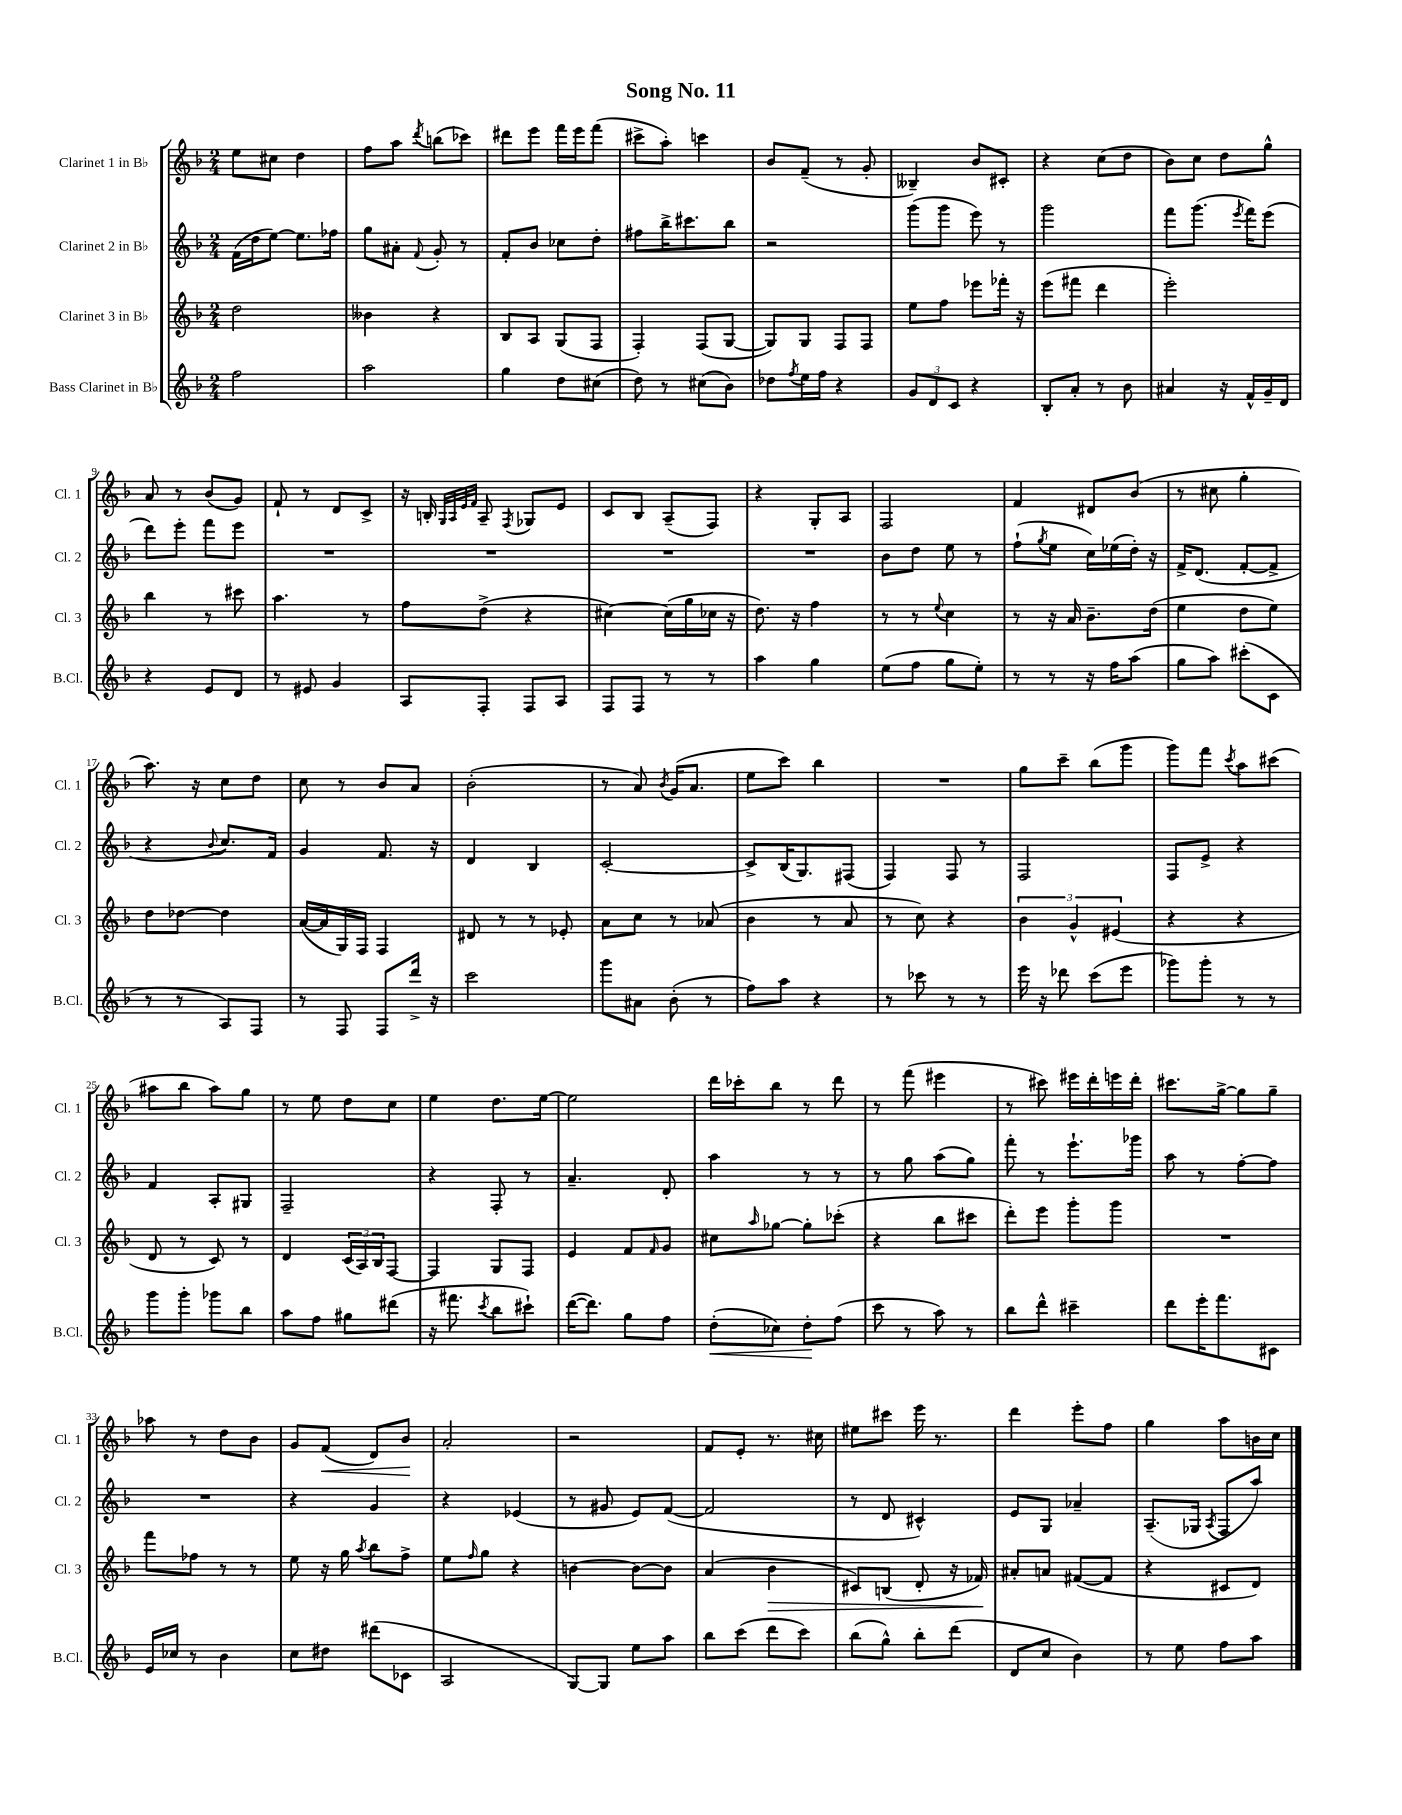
\header { title = "Song No. 11" }
<<
\new StaffGroup <<
\new Staff = "s0" \with { instrumentName = "Clarinet 1 in Bb" shortInstrumentName = "Cl. 1" } {
    \clef treble \key f \major \numericTimeSignature \time 2/4
    e''8 cis''8 d''4 |
    f''8 a''8 \acciaccatura { d'''8 } b''8( ces'''8) |
    dis'''8 e'''8 f'''16 e'''16 f'''8( |
    cis'''8-> a''8-.) c'''4 |
    bes'8 f'8--( r8 g'8-. |
    beses4--) bes'8 cis'8-. |
    r4 c''8( d''8 |
    bes'8) c''8 d''8 g''8-^ |
    a'8 r8 bes'8( g'8) |
    f'8-! r8 d'8 c'8-> |
    r16 b16-. \grace { g32 a32 e'32 f'32 } a8-- \acciaccatura { f8 } ges8 e'8 |
    c'8 bes8 a8--( f8) |
    r4 g8-. a8 |
    f2 |
    f'4 dis'8 bes'8( |
    r8 cis''8 g''4-. |
    a''8.) r16 c''8 d''8 |
    c''8 r8 bes'8 a'8 |
    bes'2-.( |
    r8 a'8) \acciaccatura { bes'8 } g'16( a'8. |
    e''8 c'''8) bes''4 |
    R2 |
    g''8 c'''8-- bes''8( g'''8 |
    g'''8) f'''8 \acciaccatura { c'''8 } a''8 cis'''8( |
    ais''8 bes''8 ais''8) g''8 |
    r8 e''8 d''8 c''8 |
    e''4 d''8. e''16~ |
    e''2 |
    d'''16 ces'''16-. bes''8 r8 d'''8 |
    r8 f'''8( eis'''4 |
    r8 cis'''8) eis'''16 d'''16-. e'''16 d'''16-. |
    cis'''8. g''16~-> g''8 g''8-- |
    aes''8 r8 d''8 bes'8 |
    g'8 f'8\<( d'8) bes'8\! |
    a'2-. |
    r2 |
    f'8 e'8-. r8. cis''16 |
    eis''8 cis'''8 e'''16 r8. |
    d'''4 e'''8-. f''8 |
    g''4 a''8 b'16 c''16 \bar "|." |
}
\new Staff = "s1" \with { instrumentName = "Clarinet 2 in Bb" shortInstrumentName = "Cl. 2" } {
    \clef treble \key f \major \numericTimeSignature \time 2/4
    f'16( d''16 e''8~) e''8. fes''16 |
    g''8 ais'8-. \appoggiatura { f'8 } g'8-. r8 |
    f'8-. bes'8 ces''8 d''8-. |
    fis''8 bes''16-> cis'''8. bes''8 |
    r2 |
    g'''8( g'''8 e'''8) r8 |
    g'''2 |
    f'''8 g'''8.( \acciaccatura { e'''8 } f'''16) e'''8( |
    d'''8) e'''8-. f'''8 e'''8 |
    R2 |
    R2 |
    R2 |
    R2 |
    bes'8 d''8 e''8 r8 |
    f''8-!( \acciaccatura { g''8 } e''8 c''16) ees''16( d''16-.) r16 |
    f'16-> d'8.( f'8~-. f'8-> |
    r4 \appoggiatura { bes'8 } c''8.) f'16 |
    g'4 f'8. r16 |
    d'4 bes4 |
    c'2~-. |
    c'8-> bes16( g8.) fis8( |
    f4) f8 r8 |
    f2 |
    f8 e'8-> r4 |
    f'4 a8-. gis8 |
    f2-- |
    r4 f8-. r8 |
    a'4.-- d'8-. |
    a''4 r8 r8 |
    r8 g''8 a''8( g''8) |
    f'''8-. r8 e'''8.-! ges'''16 |
    a''8 r8 f''8~-. f''8 |
    R2 |
    r4 g'4 |
    r4 ees'4( |
    r8 gis'8 e'8) f'8~( |
    f'2 |
    r8 d'8 cis'4-^) |
    e'8 g8 aes'4-- |
    a8.--( ges16 \acciaccatura { a8 } f8 a''8) \bar "|." |
}
\new Staff = "s2" \with { instrumentName = "Clarinet 3 in Bb" shortInstrumentName = "Cl. 3" } {
    \clef treble \key f \major \numericTimeSignature \time 2/4
    d''2 |
    beses'4 r4 |
    bes8 a8 g8( f8 |
    f4-.) f8( g8~ |
    g8) g8 f8 f8 |
    e''8 f''8 ees'''8 fes'''16-. r16 |
    e'''8( fis'''8 d'''4 |
    e'''2-.) |
    bes''4 r8 cis'''8 |
    a''4. r8 |
    f''8 d''8->( r4 |
    cis''4~) cis''16( g''16 ces''16 r16 |
    d''8.) r16 f''4 |
    r8 r8 \appoggiatura { e''8 } c''4 |
    r8 r16 a'16 bes'8.-- d''16( |
    e''4 d''8 e''8) |
    d''8 des''8~ des''4 |
    a'16~( a'16 g16) f16 f4 |
    dis'8 r8 r8 ees'8-. |
    a'8 c''8 r8 aes'8( |
    bes'4 r8 a'8 |
    r8 c''8) r4 |
    \tuplet 3/2 { bes'4 g'4-^ eis'4( } |
    r4 r4 |
    d'8 r8 c'8) r8 |
    d'4 \tuplet 3/2 { c'16( a16) bes16 } f8~ |
    f4 g8 f8 |
    e'4 f'8 \grace { f'16 } g'8 |
    cis''8 \grace { a''16 } ges''8~ ges''8-. ces'''8-.( |
    r4 bes''8 cis'''8 |
    d'''8-.) e'''8 g'''8-. g'''8 |
    R2 |
    f'''8 fes''8 r8 r8 |
    e''8 r16 g''16 \acciaccatura { a''8 } bes''8 f''8-> |
    e''8 \grace { f''16 } g''8 r4 |
    b'4~ b'8~ b'8 |
    a'4( bes'4\> |
    cis'8) b8( d'8-. r16 fes'16\!) |
    ais'8-. a'8 fis'8~( fis'8 |
    r4 cis'8 d'8) \bar "|." |
}
\new Staff = "s3" \with { instrumentName = "Bass Clarinet in Bb" shortInstrumentName = "B.Cl." } {
    \clef treble \key f \major \numericTimeSignature \time 2/4
    f''2 |
    a''2 |
    g''4 d''8 cis''8( |
    d''8) r8 cis''8( bes'8) |
    des''8 \acciaccatura { f''8 } e''16 f''16 r4 |
    \tuplet 3/2 { g'8 d'8 c'8 } r4 |
    bes8-. a'8-. r8 bes'8 |
    ais'4 r16 f'16-^ g'16-- d'16 |
    r4 e'8 d'8 |
    r8 eis'8 g'4 |
    a8 f8-. f8 a8 |
    f8 f8 r8 r8 |
    a''4 g''4 |
    e''8( f''8 g''8 e''8-.) |
    r8 r8 r16 f''16 a''8( |
    g''8 a''8) cis'''8-.( c'8 |
    r8 r8 a8) f8 |
    r8 f8 f8 d'''16-> r16 |
    c'''2 |
    g'''8 ais'8 bes'8-.( r8 |
    f''8) a''8 r4 |
    r8 ces'''8 r8 r8 |
    e'''16 r16 des'''8 c'''8( e'''8 |
    ges'''8) ges'''8-. r8 r8 |
    g'''8 g'''8-. ges'''8 bes''8 |
    a''8 f''8 gis''8 dis'''8( |
    r16 fis'''8. \acciaccatura { c'''8 } bes''8 cis'''8-!) |
    d'''16~( d'''8.) g''8 f''8 |
    d''8-.\<( ces''8) d''8-.\! f''8( |
    c'''8 r8 a''8) r8 |
    bes''8 d'''8-^ cis'''4-- |
    d'''8 e'''16-. f'''8. cis'8 |
    e'16 ces''16 r8 bes'4 |
    c''8 dis''8 dis'''8( ces'8 |
    a2 |
    g8~) g8 e''8 a''8 |
    bes''8 c'''8( d'''8 c'''8) |
    bes''8( g''8-^) bes''8-. d'''8( |
    d'8 c''8 bes'4) |
    r8 e''8 f''8 a''8 \bar "|." |
}
>>
>>
